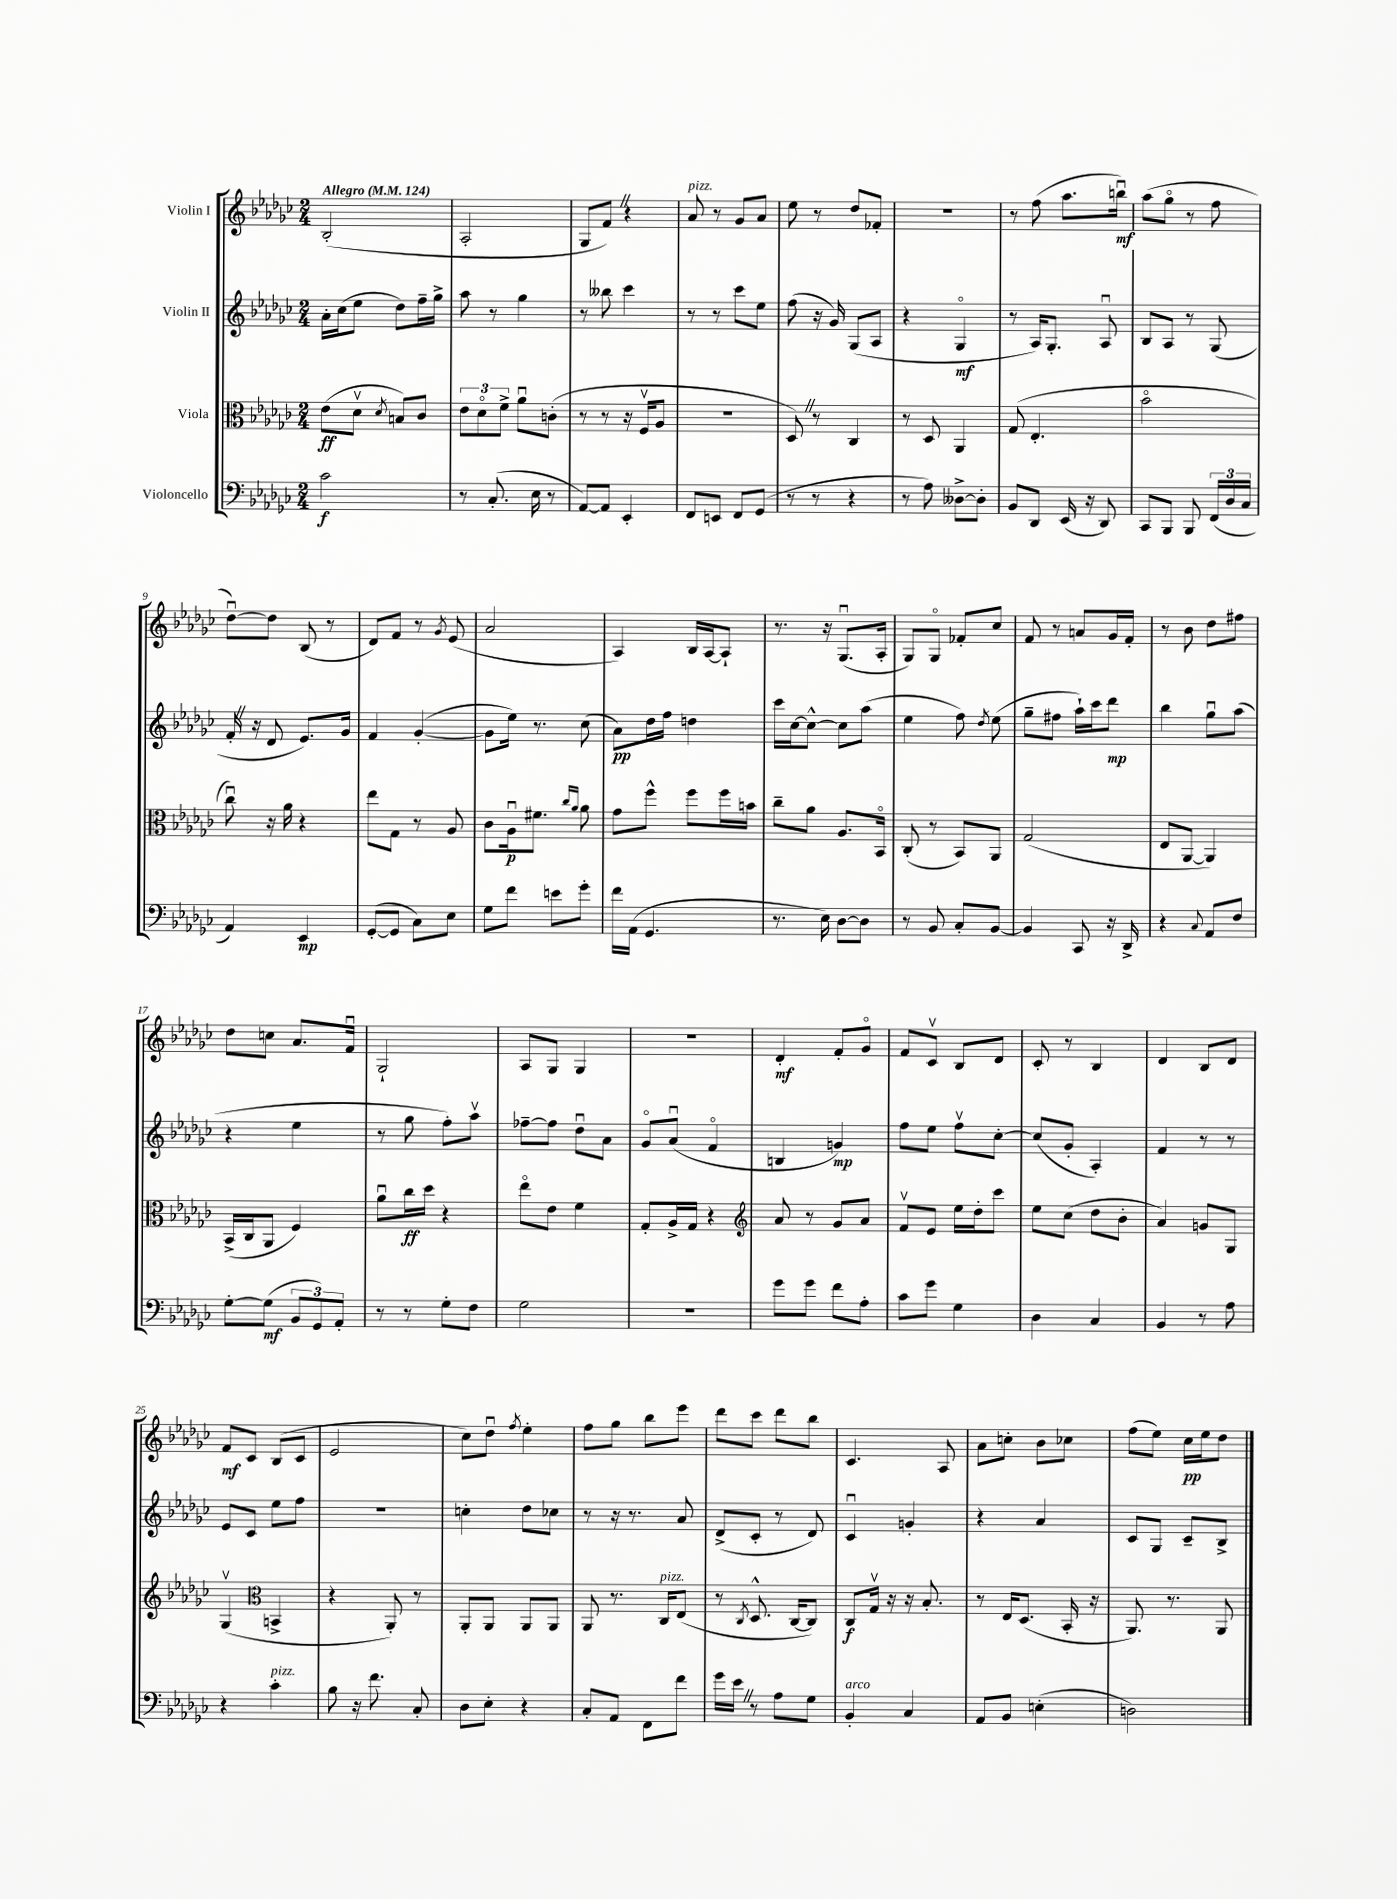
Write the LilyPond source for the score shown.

<<
\new StaffGroup <<
\new Staff = "s0" \with { instrumentName = "Violin I" } {
    \clef treble \key ges \major \numericTimeSignature \time 2/4 \tempo "Allegro" 4 = 124
    \autoBeamOff bes2-.( |
    aes2-. |
    ges8[ f'8]) \once \override BreathingSign.text = \markup { \musicglyph "scripts.caesura.straight" } \breathe r4 |
    aes'8^\markup { \italic "pizz." } r8 ges'8[ aes'8] |
    ees''8 r8 des''8[ fes'8]-. |
    R2 |
    r8 f''8( aes''8.[ b''16]\downbow\mf) |
    aes''8[( ges''8]\flageolet r8 f''8 |
    des''8[~\downbow) des''8] bes8( r8 |
    des'8[) f'8] r8 \acciaccatura { ges'8 } ees'8( |
    aes'2 |
    aes4) bes16[ aes16~ aes8]-! |
    r8. r16 ges8.[\downbow( aes16]-. |
    ges8[) ges8]\flageolet fes'8[-. ces''8] |
    f'8 r8 a'8[ ges'16 f'16]-. |
    r8 bes'8 des''8[ fis''8] |
    des''8[ c''8] aes'8.[ f'16]\downbow |
    ges2-! |
    aes8[ ges8] ges4 |
    r2 |
    des'4-.\mf f'8[-. ges'8]\flageolet |
    f'8[ ces'8]\upbow bes8[ des'8] |
    ces'8-. r8 bes4 |
    des'4 bes8[ des'8] |
    f'8[\mf ces'8] bes8[( ces'8] |
    ees'2 |
    ces''8[) des''8]\downbow \acciaccatura { f''8 } ees''4-. |
    f''8[ ges''8] bes''8[ ees'''8] |
    des'''8[ ces'''8] des'''8[ bes''8] |
    ces'4. aes8 |
    aes'8[ c''8]-. bes'8[ ces''8] |
    f''8[( ees''8]) ces''16[\pp ees''16 des''8] \bar "|." |
}
\new Staff = "s1" \with { instrumentName = "Violin II" } {
    \clef treble \key ges \major \numericTimeSignature \time 2/4
    \autoBeamOff aes'16[-. ces''16( ees''8] des''8[) f''16-- ges''16]-> |
    aes''8 r8 ges''4 |
    r8 beses''8 ces'''4 |
    r8 r8 ces'''8[ ees''8] |
    f''8( r16 ges'16) ges8[( aes8] |
    r4 ges4\flageolet\mf |
    r8 aes16[) ges8.]-. aes8\downbow |
    bes8[ aes8] r8 ges8( |
    f'16-. \once \override BreathingSign.text = \markup { \musicglyph "scripts.caesura.straight" } \breathe r16 des'8 ees'8.[) ges'16] |
    f'4 ges'4~-.( |
    ges'8[ ees''16]) r8. ces''8( |
    aes'8[\pp) des''16 f''16] d''4 |
    ces'''16[ ces''16~ ces''8]~-^ ces''8[ aes''8]( |
    ees''4 f''8) \acciaccatura { des''8 } ees''8( |
    ges''8[-- fis''8] aes''16[-!) ces'''16 des'''8]\mp |
    bes''4 ges''8[\downbow aes''8]( |
    r4 ees''4 |
    r8 ges''8 f''8[-.) aes''8]\upbow |
    fes''8[~-- fes''8] des''8[\downbow aes'8] |
    ges'8[\flageolet aes'8]\downbow( f'4\flageolet |
    b4 g'4\mp) |
    f''8[ ees''8] f''8[\upbow ces''8]~-. |
    ces''8[( ges'8]-. aes4-.) |
    f'4 r8 r8 |
    ees'8[ ces'8] ees''8[ f''8] |
    R2 |
    c''4-. des''8[ ces''8] |
    r8 r16 r8. aes'8 |
    des'8[->( ces'8]-. r8 des'8) |
    ces'4\downbow g'4-. |
    r4 aes'4 |
    ces'8[ ges8] ces'8[-- bes8]-> \bar "|." |
}
\new Staff = "s2" \with { instrumentName = "Viola" } {
    \clef alto \key ges \major \numericTimeSignature \time 2/4
    \autoBeamOff ees'8[\ff( des'8]\upbow \acciaccatura { des'8 } b8[) ces'8] |
    \tuplet 3/2 { ees'8[ des'8\flageolet f'8]-> } aes'8[\downbow c'8]-.( |
    r8 r8 r16 f16[\upbow aes8] |
    r2 |
    des8) \once \override BreathingSign.text = \markup { \musicglyph "scripts.caesura.straight" } \breathe r8 ces4 |
    r8 des8 aes,4 |
    ges8( ees4.-. |
    bes'2\flageolet |
    ces''8\downbow) r16 aes'16 r4 |
    ees''8[ ges8] r8 aes8 |
    ces'8[ aes16\downbow\p fis'8.] \grace { ces''16[ aes'16] } aes'8 |
    ges'8[ f''8]-^ f''8[ f''16 b'16] |
    ces''8[-- aes'8] aes8.[ bes,16]\flageolet |
    ces8-.( r8 bes,8[) aes,8] |
    ges2( |
    ees8[ aes,8]~ aes,4) |
    bes,16[->( ces16 aes,8] f4) |
    aes'8[\downbow ces''16\ff des''16] r4 |
    ees''8[\flageolet ees'8] f'4 |
    ges8[-. aes16-> ges16] r4 |
    \clef treble aes'8 r8 ges'8[ aes'8] |
    f'8[\upbow ees'8] ees''16[ des''16-. ces'''8] |
    ees''8[ ces''8]( des''8[ bes'8]-. |
    aes'4) g'8[ ges8] |
    ges4\upbow( \clef alto b,4-> |
    r4 aes,8-.) r8 |
    aes,8[-. aes,8] aes,8[ aes,8] |
    aes,8 r8. ces16[^\markup { \italic "pizz." } ees8]( |
    r8 \acciaccatura { ces8 } des8.-^ ces16[~ ces8]) |
    ces8[\f ges16]\upbow r16 r16 bes8.-. |
    r8 ees16[ des8.]( bes,16-. r16 |
    aes,8.) r8. aes,8 \bar "|." |
}
\new Staff = "s3" \with { instrumentName = "Violoncello" } {
    \clef bass \key ges \major \numericTimeSignature \time 2/4
    \autoBeamOff ces'2\f |
    r8 ces8.-.( ees16 r8 |
    aes,8[~) aes,8] ees,4-. |
    f,8[ e,8] f,8[ ges,8]( |
    r8 r8 r4 |
    r8 aes8) deses8[~-> deses8]-. |
    bes,8[ des,8] ees,16( r16 des,8) |
    ces,8[ bes,,8] bes,,8 \tuplet 3/2 { f,16[( des16 ces16] } |
    aes,4) ees,4\mp |
    ges,8[~-.( ges,8] ces8[) ees8] |
    ges8[ f'8] e'8[ ges'8]-. |
    f'16[ aes,16]( ges,4. |
    r8. ees16) des8[~ des8] |
    r8 bes,8 ces8[-. bes,8]~ |
    bes,4 ces,8 r16 des,16-> |
    r4 \appoggiatura { ces8 } aes,8[ f8] |
    ges8[~-. ges8]\mf( \tuplet 3/2 { bes,8[ ges,8) aes,8]-. } |
    r8 r8 ges8[-. f8] |
    ges2 |
    r2 |
    ges'8[ ges'8] f'8[ aes8]-. |
    ces'8[ ges'8] ges4 |
    des4 ces4 |
    bes,4 r8 aes8 |
    r4 ces'4-.^\markup { \italic "pizz." } |
    bes8 r16 f'8. ces8-. |
    des8[ ees8]-. r4 |
    ces8[-. aes,8] f,8[ f'8] |
    ges'16[ ees'16] \once \override BreathingSign.text = \markup { \musicglyph "scripts.caesura.straight" } \breathe r8 aes8[ ges8] |
    bes,4-.^\markup { \italic "arco" } ces4 |
    aes,8[ bes,8] e4-.( |
    d2) \bar "|." |
}
>>
>>
